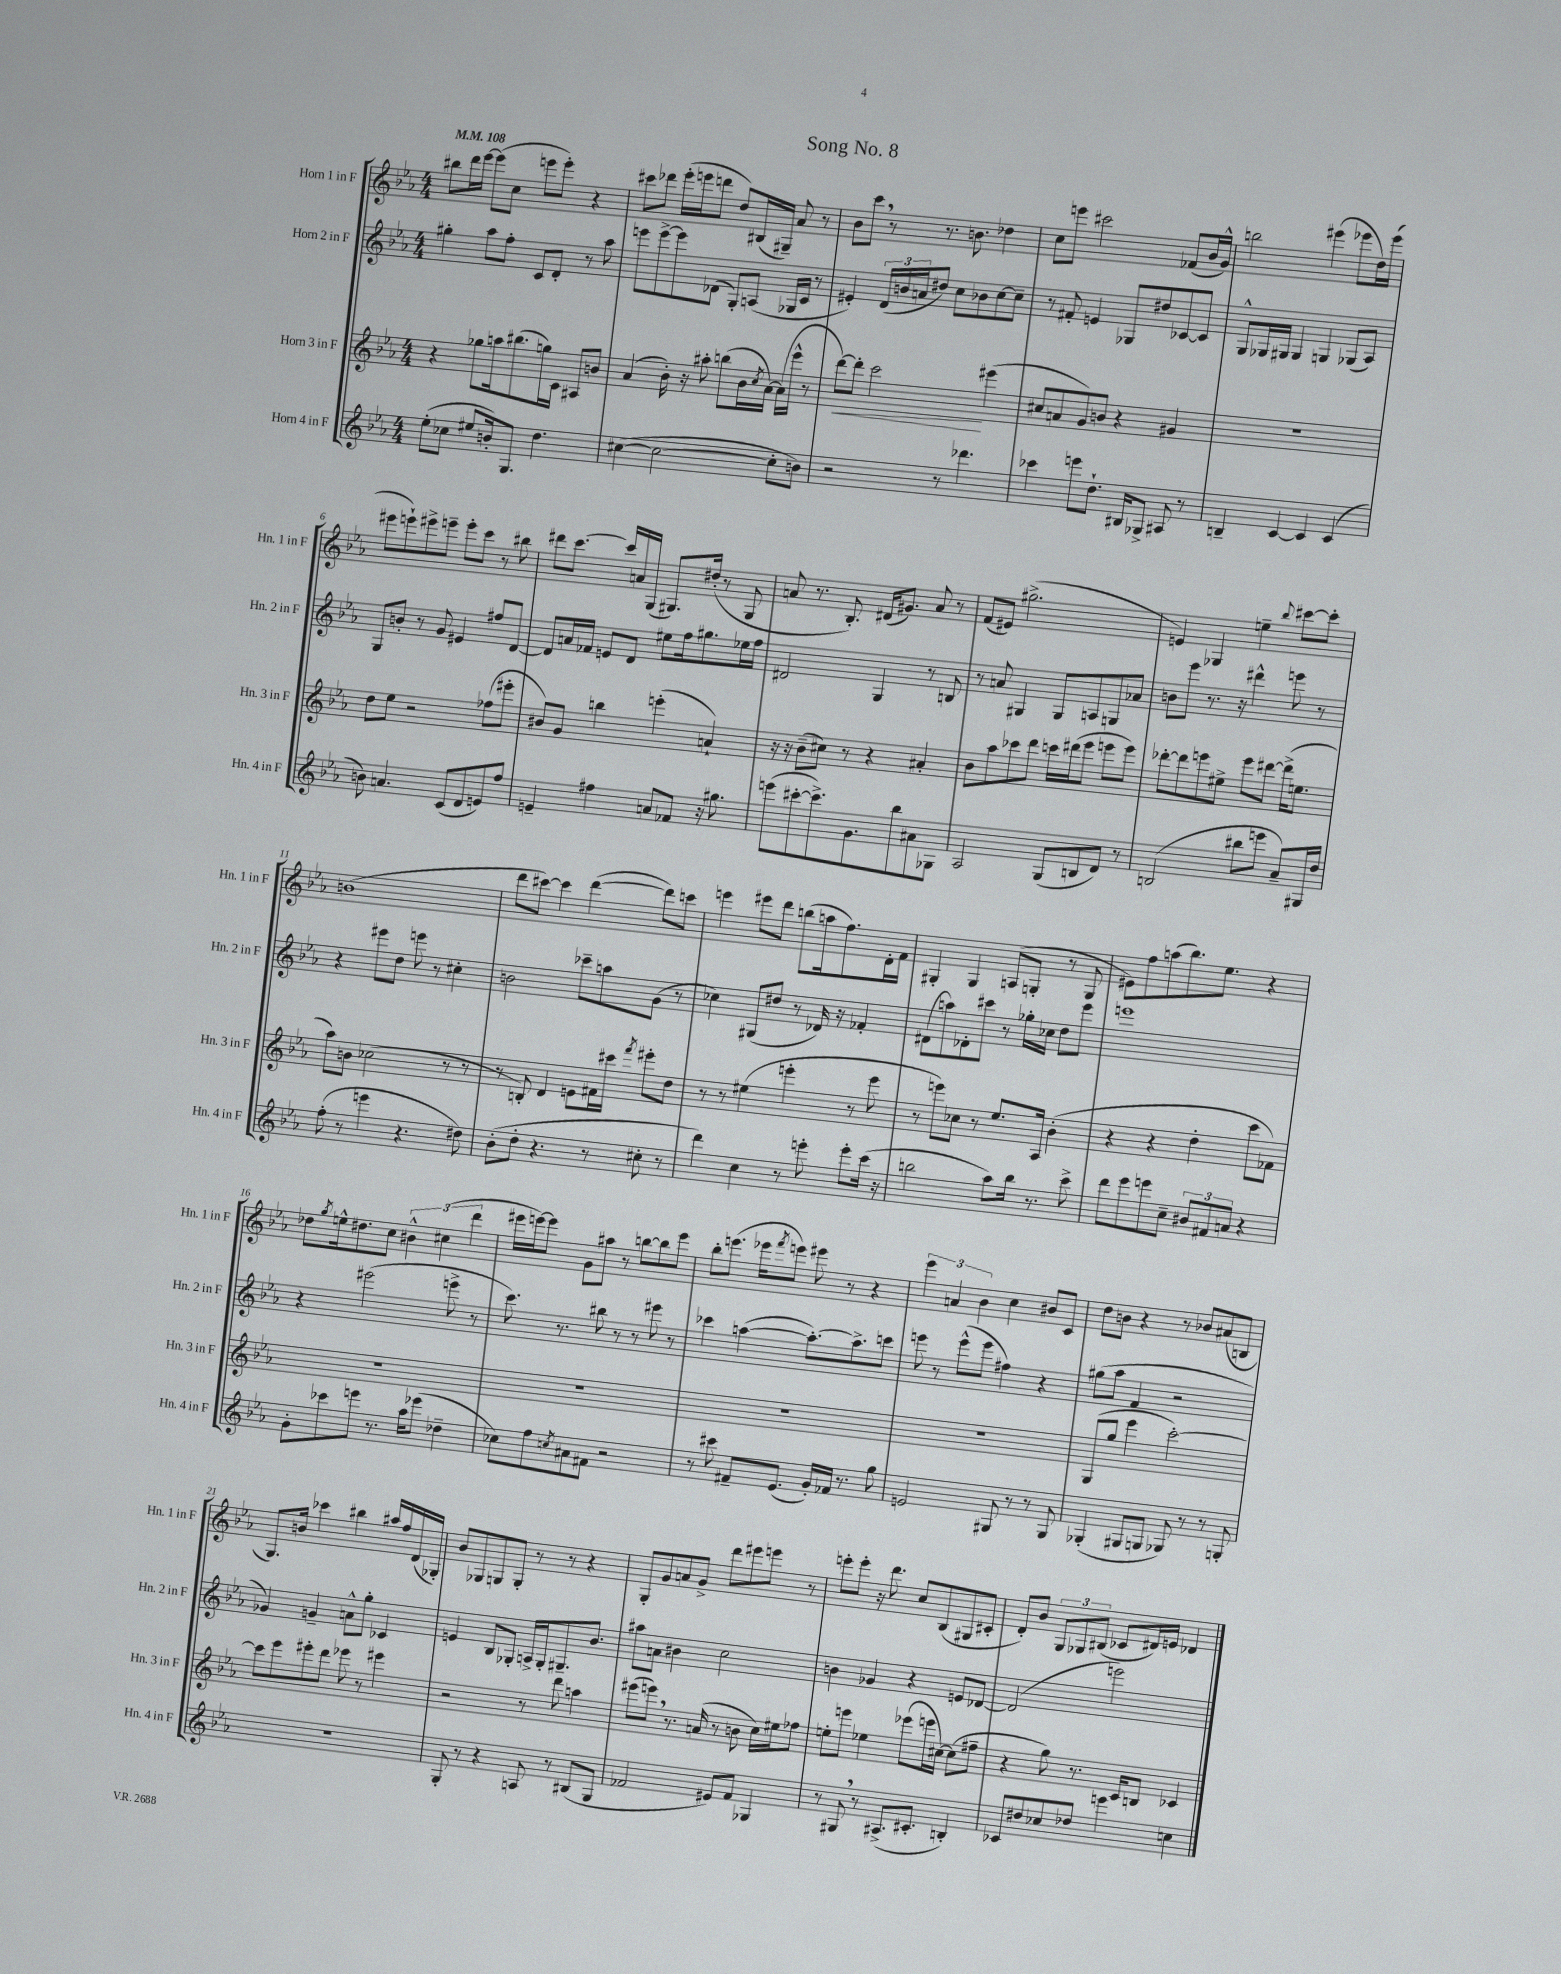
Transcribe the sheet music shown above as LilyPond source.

\header { title = "Song No. 8" }
<<
\new StaffGroup <<
\new Staff = "s0" \with { instrumentName = "Horn 1 in F" shortInstrumentName = "Hn. 1 in F" } {
    \clef treble \key ees \major \numericTimeSignature \time 4/4 \tempo 4 = 108
    bis''8 d'''16 ees'''16~ ees'''8( c''8 e'''8 e'''8-.) r4 |
    cis'''8 des'''8 ees'''16-.( e'''16 d'''8 d''8) bis16( gis16--) aes'8 r8 |
    bes'8 c'''8 \breathe r8 r8. b'8. des''4 |
    c''8 e'''8 cis'''2 fes'8( bes'16 g'16-^) |
    b''2 eis'''4( ees'''8 d''16) ees'''16( |
    eis'''8 e'''8-!) eis'''8-> e'''8-- e'''8-. c'''8 r8 bis''8 |
    dis'''8 c'''8.~ c'''16 a'16 g16( gis8.) dis''16-.( r8 gis8 |
    a'8 r8. bes8.-.) dis'16( gis'8.) a'8 r8 |
    f'8( eis'8) gis''2.->( |
    e'4) ges4 e''4-- \appoggiatura { bes''8 } cis'''8~ cis'''8-. |
    b'1( |
    d'''8 cis'''8~) cis'''4 d'''4~( d'''8) c'''8 |
    e'''4 eis'''8 d'''8 b''8( a''16 f''8.) d'16-. f'16 |
    gis4-. gis4 a8( g8-. r8 g8 |
    eis'8) f''8 a''8( bes''8.) ees''8. r4 |
    des''8 \acciaccatura { g''8 } e''16-^ dis''8. c''8 \tuplet 3/2 { bis'4-^ cis''4( d'''4 } |
    eis'''16 e'''16~) e'''8 g'8 ais''8 r8 b''8~ b''8 e'''8 |
    bes''8-. e'''8.( ees'''16 \acciaccatura { f'''8 } e'''8) eis'''8 r8 r4 |
    \tuplet 3/2 { ees'''4 a'4 bes'4 } c''4 bis'8 c'8 |
    d''8 b'8 r4 r8 bes'8 ais'8( b8 |
    g8.) b'16 ces'''4 bis''4 ais''16 f''16 d'16( ges16-.) |
    bes'8 ges8 g8 g8-. r8 r8 r4 |
    g8-. g'8 a'8 g'8-> d'''8 eis'''8 e'''8 r8 |
    e'''8-. e'''8-. r16 d'''8. c''8 bes8( gis8 cis'8-. |
    d'8-.) bes'8 \tuplet 3/2 { g8 ges8 bis8( } ces'8 dis'16) e'16 des'4 \bar "|." |
}
\new Staff = "s1" \with { instrumentName = "Horn 2 in F" shortInstrumentName = "Hn. 2 in F" } {
    \clef treble \key ees \major \numericTimeSignature \time 4/4
    gis''4-. aes''8 f''8-. c'8 d'8-. r8 aes''8 |
    e'''8 e'''8~-> e'''8 des'8( g8-.) a8( ges16 c'16 r8 |
    eis'4-.) \tuplet 3/2 { d'16( b'16 a'16 } dis''8) c''8 bes'8 c''8~ c''8-- |
    r8 fis'8-. e'4 ges8 dis''8 ces'8~ ces'8 |
    g8-^ ges16 gis16 gis4 g4 ges8( aes8) |
    g8 b'8-. r8 g'8 eis'4 fis''8 d'8~ |
    d'8 a'16 fes'16 e'8 d'8 eis''8 f''16 gis''8. ees''16 f''16 |
    dis'2 g4 r8 b8 |
    r8 a'8 gis4 gis8 a8 g8 aes'8 |
    b'8 ees'''8 r8. r16 dis'''4-^ e'''8 r8 |
    r4 eis'''8 d''8 e'''8 r8 cis''4-. |
    b'2 ces'''8-- a''8 g'8( r8 |
    ces''4) gis8( dis''8 r8 des'16) r16 fes'4-. |
    dis'8( a''8) des'8-. cis'''8 r8 ges''16-. ces''16 d''8 ees'''8 |
    e'''1 |
    r4 eis'''2( e'''8-> r8 |
    c'''8.) r8. bis''8 r8 r8 eis'''8 r8 |
    ces'''4 a''4~( a''8.~-.) a''8.-> c'''8 |
    e'''8 r8 e'''8-^( e'''8 fis''4) r4 |
    gis''8( aes''8 f'4 r2 |
    ges'4) g'4-- a'8-^ g''8-. ces'4 |
    e'4 bes8 ges8-. a16-> ges16-. gis8.-- bes'8. |
    ais''8 a'8 bis'4 c''2 |
    b'4 ges'4 r4 e'8 des'8~ |
    des'2( e'''2) \bar "|." |
}
\new Staff = "s2" \with { instrumentName = "Horn 3 in F" shortInstrumentName = "Hn. 3 in F" } {
    \clef treble \key ees \major \numericTimeSignature \time 4/4
    r4 ges''8 a''16 bis''8.( g''16) c'16 ais8 b'8 |
    aes'4( bes'16-.) r16 ais''8-. b''8( bes'16 \acciaccatura { c''8 } aes'16~) aes'16( ees'''16-^ r8 |
    d'''8~\<) d'''8-. c'''2\! eis'''4( |
    cis''8 a'8 g'8) b'8 r4 gis'4 |
    R1 |
    d''8 ees''8 r2 fes''8( eis'''8-. |
    bis'8) g'8 b''4 e'''4-.( a'4-!) |
    r16 r16 bes'8--( cis''8) r8 r4 ais'4-. |
    bes'8 aes''8 ces'''8 d'''8 c'''16 dis'''16( ees'''8 e'''8 e'''8) |
    des'''8~-. des'''8 e'''8 eis''8-> e'''8 dis'''8~ dis'''16->( e''8. |
    aes''8) b'8 ces''2( r8 r8 |
    r8 b8-.) d'4 e'8 fis'16 cis'''16 \acciaccatura { f'''8 } eis'''8-. d''8 |
    r8 r8 eis''4( e'''4-. r8 e'''8 |
    r8 e'''8) ces''8 r8 ees''8. aes16 bes'4-.( |
    r4 r4 d''4-. c'''8 fes'8) |
    R1 |
    R1 |
    R1 |
    R1 |
    g8( g''8 ees'''4 c'''2~-.) |
    c'''8 ees'''8 eis'''8-. d'''8 ees'''8 r8 eis'''4 |
    r2 r8 d'''8 a''4 |
    eis'''8( e'''8) \breathe r8. a'16( r8 b'8 c''16) eis''16 fes''8 |
    e''8-. e'''8 ees''4 ees'''8( e'''16 cis''16~) cis''8( fis''8-- |
    r4 g''8) r8. c'16 b8 ces'4 \bar "|." |
}
\new Staff = "s3" \with { instrumentName = "Horn 4 in F" shortInstrumentName = "Hn. 4 in F" } {
    \clef treble \key ees \major \numericTimeSignature \time 4/4
    ees''8-.( ces''8 eis''8 b'16-.) g8. d''4. |
    cis''4~( cis''2~ cis''8-. b'8) |
    r2 r8 des'''4. |
    ces'''4 e'''8 d''8.-! bis16 ges8-> ais8 r8 |
    b4-- c'4~ c'4 c'4( |
    b'8) a'4. c'8( d'8 e'8) f''8 |
    e'4-- fis''4 a'8 fes'8 r16 gis''8. |
    e'''8( cis'''8~-. cis'''8.->) g'8. bes''8 ais'8 ges8 |
    aes2 g8( b8 d'8) r8 |
    b2( bis''8 e'''8 aes'8--) gis16 d''16 |
    f''8-.( r8 e'''4 r4. dis''8) |
    bes'8-.( d''8-. r4. r8 cis''8-. r8 |
    d'''4) c''4 r8 e'''8-. e'''8-. c'''16( r16 |
    b''2 aes''8) b''16 r8. c'''8-> |
    d'''8 ees'''8 e'''8 c''8-- \tuplet 3/2 { bis'8 fis'8 a'8 } r4 |
    g'8-. ces'''8 e'''8 r8. aes''16 ees'''8( des''4-- |
    ces''8) f''8 \acciaccatura { c''8 } ais'8 fis'8 r2 |
    r8 cis'''8 fis'8-- ees'8.( g'16-.) fes'16 r8. g''8 |
    e'2 gis8 r8 r8 gis8 |
    ges4-.( gis8 g8 ges8) r8 r8 g8-. |
    R1 |
    g8-. r8 r4 a8 r8 bis8( g8 |
    fes'2 eis'8) fes'8 ges4 |
    r8 gis8 \breathe r8 ais8.->( cis'8.-. b4-.) |
    ces'8 dis''8 ces''8 des''8 e'''4 c''4 \bar "|." |
}
>>
>>
